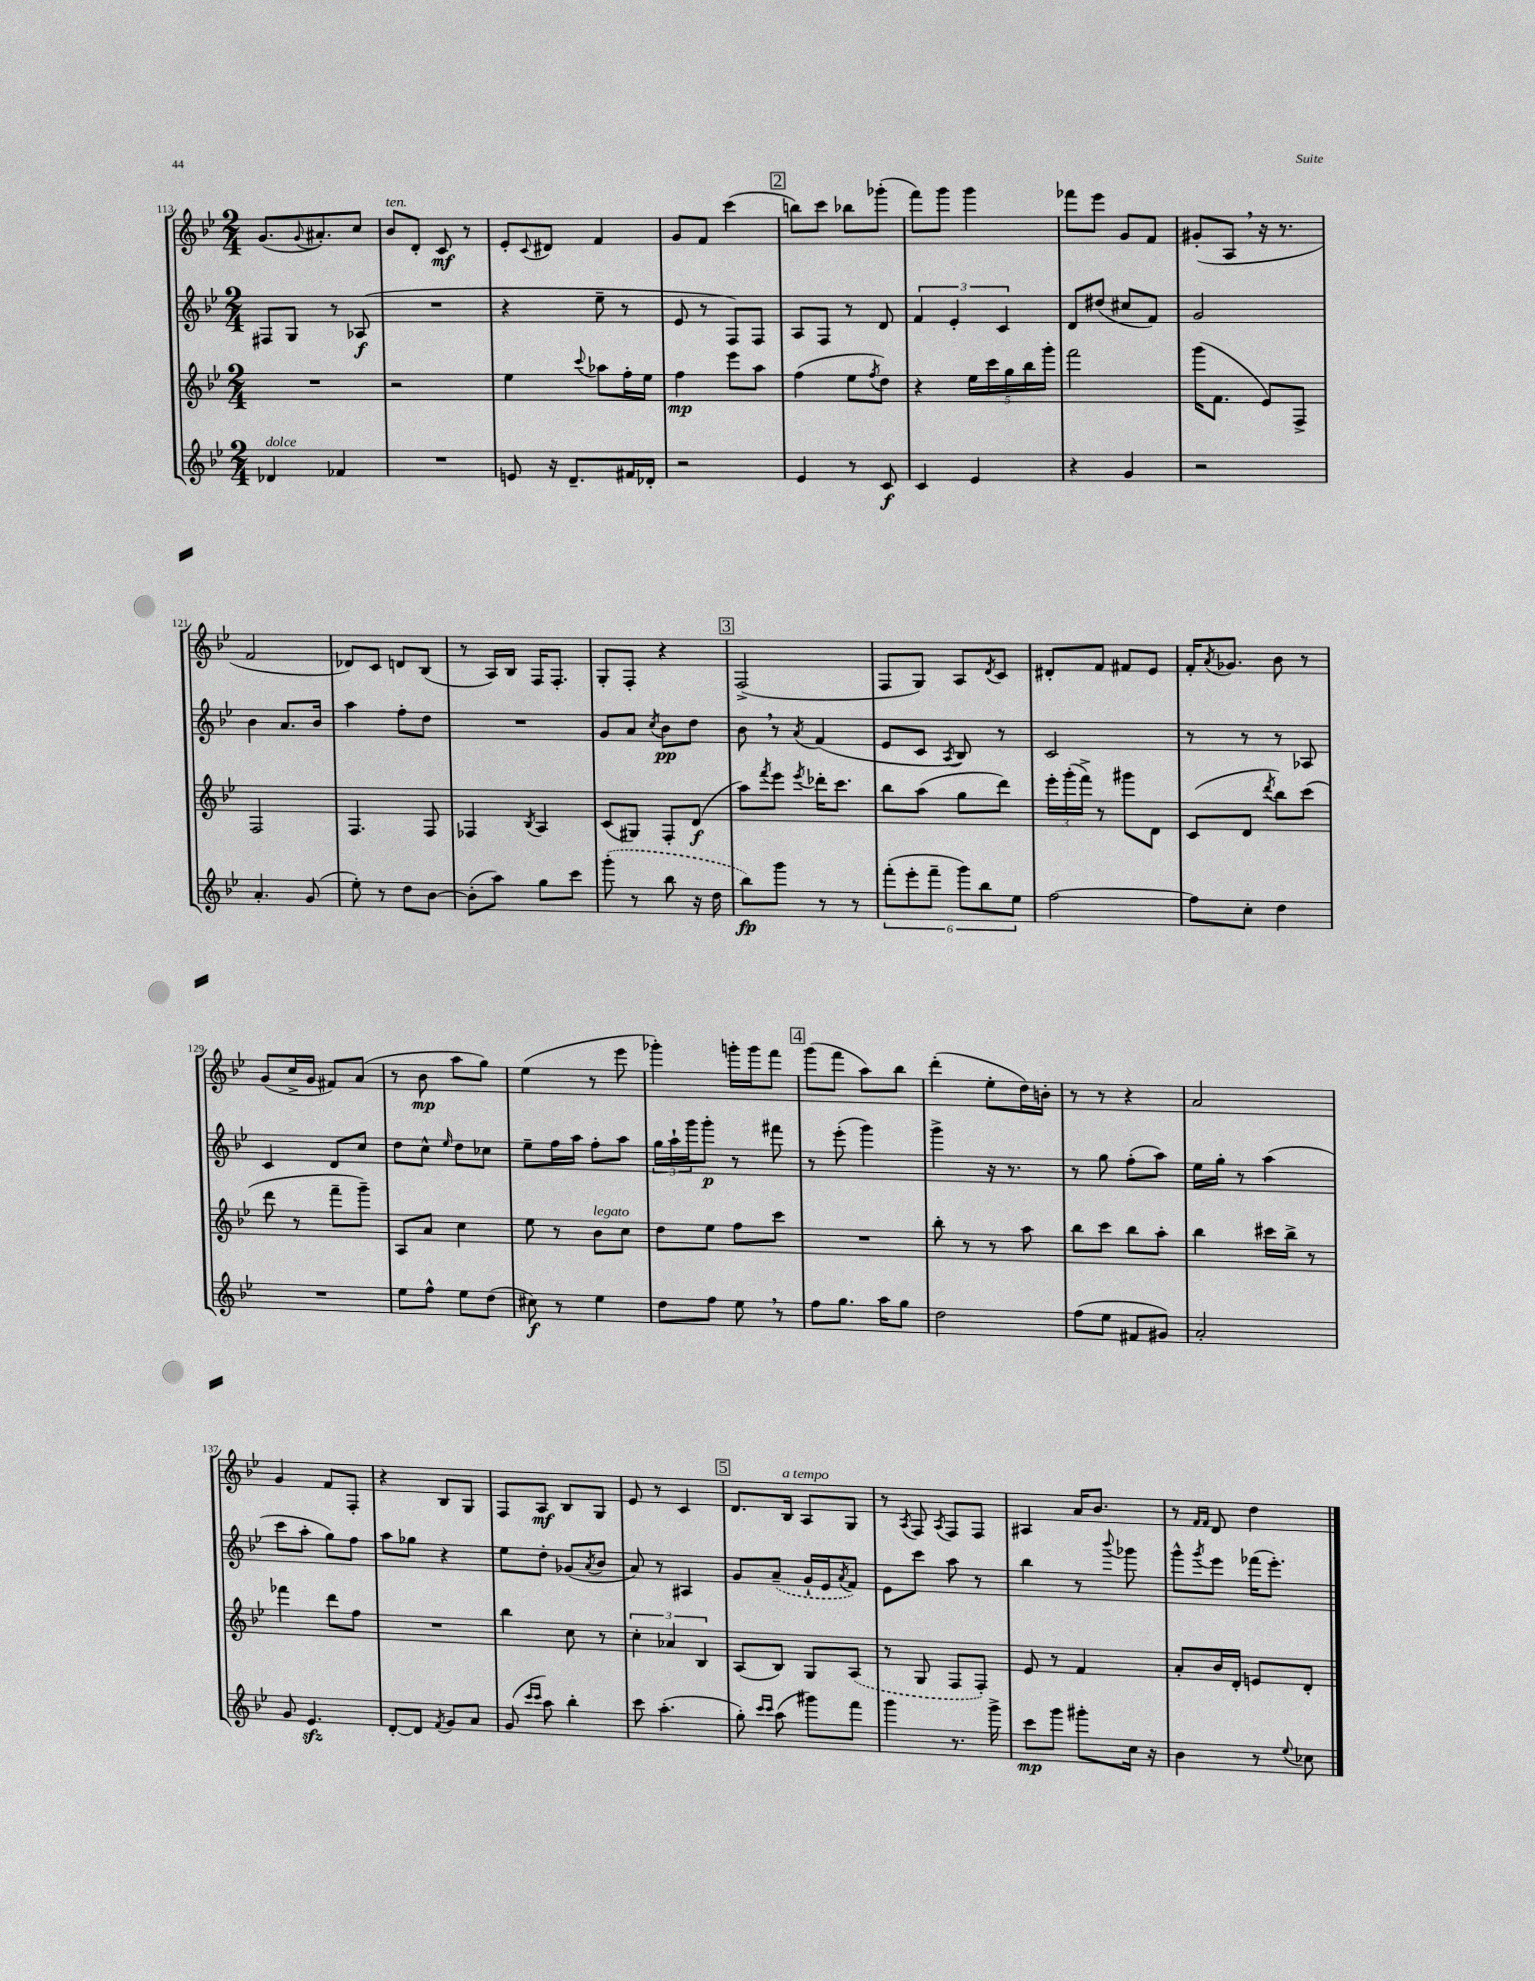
<<
\new StaffGroup <<
\new Staff = "s0" {
    \clef treble \key bes \major \numericTimeSignature \time 2/4
    g'8.( \appoggiatura { g'8 } ais'8.-.) c''8 |
    bes'8^\markup { \italic "ten." } d'8-. c'8\mf r8 |
    ees'8-. \appoggiatura { c'8 } dis'8 f'4 |
    g'8 f'8 c'''4( |
    \mark \markup { \box "2" } b''8) c'''8 bes''8 ges'''8-.( |
    f'''8) g'''8 g'''4 |
    fes'''8 ees'''8 g'8 f'8 |
    gis'8-.( a8 \breathe r16 r8. |
    f'2 |
    des'8) c'8 d'8 bes8( |
    r8 a16) bes16 f16 f8.-. |
    g8-. f8-. r4 |
    \mark \markup { \box "3" } f2->( |
    f8 g8) a8 \acciaccatura { d'8 } c'8 |
    dis'8-. f'8 fis'8 ees'8 |
    f'16-. \acciaccatura { a'8 } ges'8. bes'8 r8 |
    g'8( c''16-> g'16 fis'8) a'8( |
    r8 bes'8\mp a''8 g''8) |
    ees''4( r8 ees'''8 |
    ges'''4-.) g'''16-. g'''16 f'''8 |
    \mark \markup { \box "4" } g'''8( f'''8 a''8) bes''8 |
    d'''4-.( ees''8-. d''16) b'16-. |
    r8 r8 r4 |
    a'2 |
    g'4 f'8 f8-. |
    r4 bes8 g8 |
    f8 a8\mf bes8 g8 |
    ees'8 r8 c'4 |
    \mark \markup { \box "5" } d'8. bes16^\markup { \italic "a tempo" } a8 g8 |
    r8 \acciaccatura { a8 } f8 \acciaccatura { a8 } f8 f8 |
    ais4 a'16 bes'8. |
    r8 \grace { f'16 f'16 } d'8 d''4 \bar "|." |
}
\new Staff = "s1" {
    \clef treble \key bes \major \numericTimeSignature \time 2/4
    fis8 g8 r8 aes8\f( |
    R2 |
    r4 ees''8-- r8 |
    ees'8 r8 f8) f8 |
    \mark \markup { \box "2" } a8 f8 r8 d'8 |
    \tuplet 3/2 { f'4 ees'4-. c'4 } |
    d'8 dis''8( cis''8 f'8) |
    g'2 |
    bes'4 a'8. bes'16 |
    a''4 f''8-. d''8 |
    R2 |
    g'8 a'8 \acciaccatura { c''8 } bes'8\pp d''8 |
    \mark \markup { \box "3" } bes'8 \breathe r8 \acciaccatura { a'8 } f'4( |
    ees'8 c'8 \acciaccatura { a8 } bes8) r8 |
    c'2 |
    r8 r8 r8 aes8 |
    c'4 d'8 c''8 |
    d''8 c''8-^ \grace { ees''16 } d''8 ces''8 |
    ees''8-- f''16 a''16 f''8-. a''8 |
    \tuplet 3/2 { g''16 a''16-! g'''16 } g'''8-.\p r8 fis'''8 |
    \mark \markup { \box "4" } r8 ees'''8-.( g'''4) |
    g'''4-> r16 r8. |
    r8 g''8 f''8-.( a''8) |
    ees''16 g''16-. r8 a''4( |
    c'''8 a''8-. g''8) f''8 |
    a''8 ges''8 r4 |
    ees''8 d''8-. ges'8( \acciaccatura { a'8 } bes'8 |
    a'8) r8 ais4 |
    \mark \markup { \box "5" } g'8 \once \slurDashed a'8--( g'16-! ees'16 \acciaccatura { a'8 } f'8) |
    ees'8 c'''8 a''8 r8 |
    bes''4 r8 \appoggiatura { bes'''8 } ges'''8 |
    g'''8-^ \acciaccatura { g'''8 } ees'''8 fes'''16( ees'''8.-.) \bar "|." |
}
\new Staff = "s2" {
    \clef treble \key bes \major \numericTimeSignature \time 2/4
    R2 |
    r2 |
    ees''4 \appoggiatura { c'''8 } aes''8 f''16-. ees''16 |
    f''4\mp ees'''8 a''8 |
    \mark \markup { \box "2" } f''4( ees''8 \acciaccatura { f''8 } d''8) |
    r4 \tuplet 5/4 { ees''16 c'''16 g''16 bes''16 g'''16-. } |
    f'''2 |
    g'''16( f'8. ees'8) f8-> |
    f2 |
    f4. f8 |
    fes4 \acciaccatura { bes8 } a4 |
    c'8( gis8) f8-. d'8\f( |
    \mark \markup { \box "3" } a''8) \acciaccatura { f'''8 } ees'''8 \acciaccatura { ees'''8 } des'''16-. c'''8. |
    bes''8 a''8( g''8 d'''8) |
    \tuplet 3/2 { ees'''16-. g'''16-.( f'''16->) } r8 gis'''8 d'8 |
    c'8( d'8 \acciaccatura { d'''8 } bes''8) c'''8( |
    d'''8 r8 f'''8-- g'''8--) |
    a8 a'8 c''4 |
    ees''8 r8 bes'8^\markup { \italic "legato" } c''8 |
    d''8 ees''8 f''8 c'''8 |
    \mark \markup { \box "4" } R2 |
    bes''8-. r8 r8 a''8 |
    bes''8 c'''8 bes''8 a''8-. |
    bes''4 cis'''16 bes''16-> r8 |
    fes'''4 d'''8 f''8 |
    R2 |
    bes''4 c''8 r8 |
    \tuplet 3/2 { c''4-. aes'4 bes4 } |
    \mark \markup { \box "5" } a8( bes8) g8 \once \slurDashed a8( |
    r8 g8 f8 f8-.) |
    ees'8 r8 f'4 |
    a'8-. bes'16 d'16-. e'8 d'8-. \bar "|." |
}
\new Staff = "s3" {
    \clef treble \key bes \major \numericTimeSignature \time 2/4
    des'4^\markup { \italic "dolce" } fes'4 |
    R2 |
    e'8 r16 d'8.-- fis'16 des'16-. |
    r2 |
    \mark \markup { \box "2" } ees'4 r8 c'8\f |
    c'4 ees'4 |
    r4 g'4 |
    r2 |
    a'4.-. g'8( |
    ees''8-.) r8 d''8 bes'8~ |
    bes'8-.( a''8) g''8 c'''8 |
    \once \slurDashed g'''8-.( r8 bes''8 r16 d''16 |
    \mark \markup { \box "3" } bes''8\fp) g'''8 r8 r8 |
    \tuplet 6/4 { f'''8-.( ees'''8-. f'''8-- g'''8) bes''8 ees''8 } |
    f''2~ |
    f''8 c''8-. d''4 |
    R2 |
    ees''8 f''8-^ ees''8 d''8( |
    cis''8\f) r8 ees''4 |
    d''8 f''8 ees''8 \breathe r8 |
    \mark \markup { \box "4" } f''8 g''8. a''16 g''8 |
    d''2 |
    f''8( ees''8 fis'8 gis'8) |
    a'2-. |
    g'8 ees'4.\sfz |
    d'8~-. d'8 \acciaccatura { f'8 } g'8 a'8 |
    g'8( \grace { c'''16 c'''16 } a''8) bes''4-. |
    c'''8 a''4.-.( |
    \mark \markup { \box "5" } g''8-.) \grace { c'''16 c'''16 } a''8( gis'''8) f'''8 |
    g'''4 r8. g'''16-> |
    c'''8\mp g'''8 gis'''8-. c''16 r16 |
    bes'4 r8 \appoggiatura { ees''8 } ces''8 \bar "|." |
}
>>
>>
\layout { \context { \Score currentBarNumber = #113 } }
